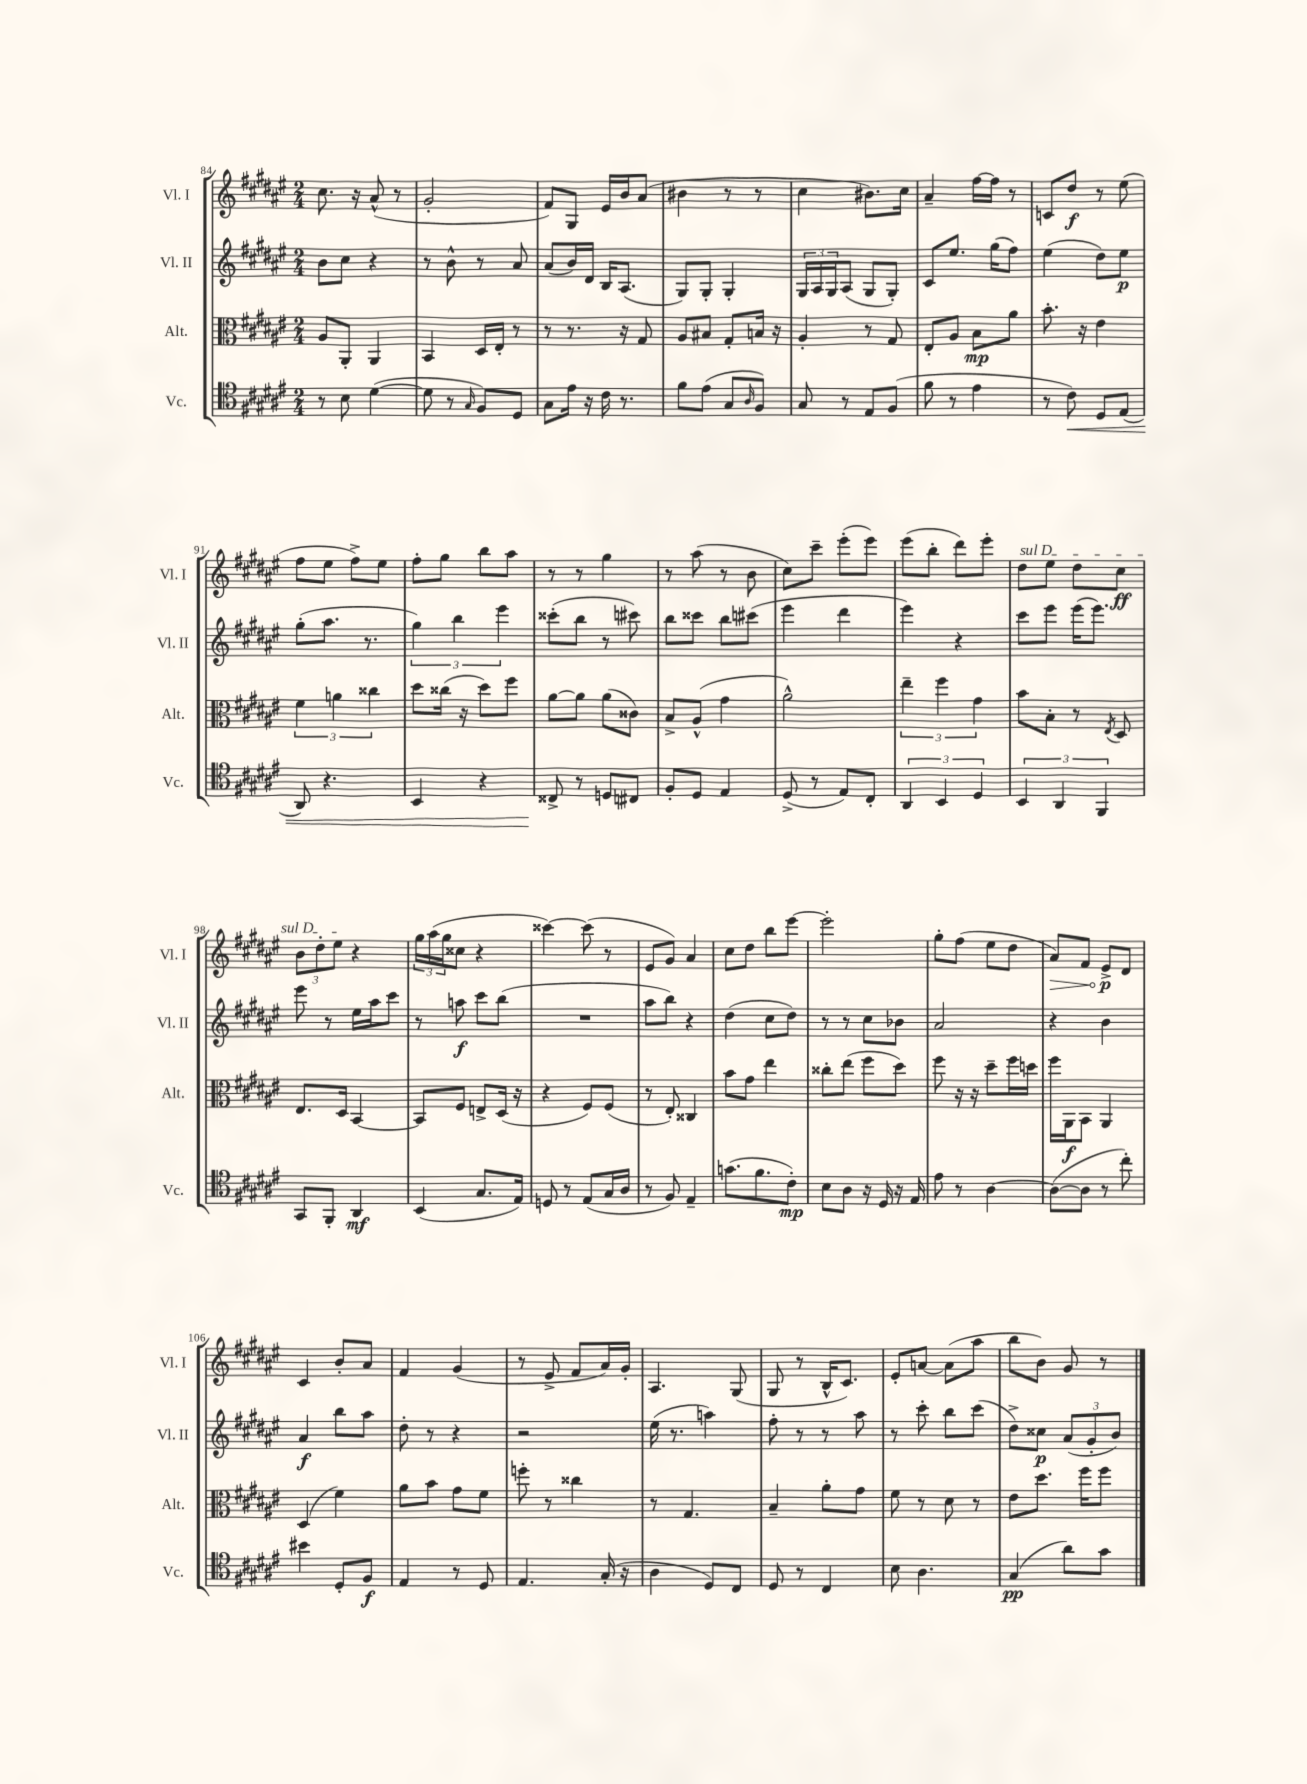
<<
\new StaffGroup <<
\new Staff = "s0" \with { instrumentName = "Vl. I" shortInstrumentName = "Vl. I" } {
    \clef treble \key fis \major \numericTimeSignature \time 2/4
    cis''8. r16 ais'8-^( r8 |
    gis'2-. |
    fis'8) gis8 eis'16 b'16 ais'8( |
    bis'4 r8 r8 |
    cis''4 bis'8.) cis''16 |
    ais'4-- fis''16~ fis''16 r8 |
    c'8 dis''8\f r8 eis''8( |
    fis''8 eis''8 fis''8->) eis''8 |
    fis''8-. gis''8 b''8 ais''8 |
    r8 r8 gis''4 |
    r8 ais''8( r8 b'8 |
    cis''8) cis'''8-- eis'''8-.( eis'''8) |
    eis'''8( b''8-. dis'''8) eis'''8-. |
    \once \override TextSpanner.bound-details.left.text = \markup { \italic "sul D" } dis''8\startTextSpan eis''8 dis''8 cis''8\ff |
    \tuplet 3/2 { b'8 dis''8-. eis''8\stopTextSpan } r4 |
    \tuplet 3/2 { gis''16 ais''16( gis''16 } cisis''8 r4 |
    cisis'''4~) cisis'''8( r8 |
    eis'8 gis'8) ais'4 |
    cis''8 dis''8 b''8 eis'''8~ |
    eis'''2-. |
    gis''8-. fis''8( eis''8 dis''8 |
    \once \override Hairpin.circled-tip = ##t ais'8\>) fis'8 eis'8->\p\! dis'8 |
    cis'4 b'8-. ais'8 |
    fis'4 gis'4( |
    r8 eis'8-> fis'8 ais'16) gis'16-. |
    ais4. gis8( |
    gis8 r8 b16-^ cis'8.) |
    eis'8-. a'8~ a'8( ais''8 |
    b''8 b'8) gis'8 r8 \bar "|." |
}
\new Staff = "s1" \with { instrumentName = "Vl. II" shortInstrumentName = "Vl. II" } {
    \clef treble \key fis \major \numericTimeSignature \time 2/4
    b'8 cis''8 r4 |
    r8 b'8-^ r8 ais'8 |
    ais'8( b'16) dis'16 b16 ais8.( |
    gis8) gis8-. gis4-. |
    \tuplet 3/2 { gis16 ais16 gis16 } ais8( gis8 gis8-.) |
    cis'8 eis''8. gis''16( fis''8) |
    eis''4( dis''8) eis''8\p |
    gis''8-.( ais''8. r8. |
    \tuplet 3/2 { gis''4) b''4 eis'''4 } |
    cisis'''8-.( b''8 r8 cis'''8) |
    b''8 cisis'''8 b''8 cis'''8( |
    eis'''4 dis'''4 |
    eis'''4) r4 |
    cis'''8 eis'''8 eis'''16( eis'''8.) |
    eis'''8 r8 eis''16 ais''16 cis'''8 |
    r8 a''8\f cis'''8 b''8( |
    R2 |
    ais''8 b''8) r4 |
    dis''4( cis''8 dis''8) |
    r8 r8 cis''8 bes'8 |
    ais'2 |
    r4 b'4 |
    ais'4\f b''8 ais''8 |
    dis''8-. r8 r4 |
    r2 |
    eis''16( r8. a''4) |
    fis''8-. r8 r8 ais''8 |
    r8 cis'''8-. b''8 cis'''8( |
    dis''8->) cisis''8\p \tuplet 3/2 { ais'8( gis'8-. b'8) } \bar "|." |
}
\new Staff = "s2" \with { instrumentName = "Alt." shortInstrumentName = "Alt." } {
    \clef alto \key fis \major \numericTimeSignature \time 2/4
    ais8 ais,8-. ais,4 |
    b,4 dis16 eis16-. r8 |
    r8 r8. r16 gis8 |
    ais8 bis8 gis8-. b16 r16 |
    ais4-. r8 gis8 |
    eis8-. ais8 b8\mp ais'8 |
    b'8.-. r16 eis'4 |
    \tuplet 3/2 { fis'4 a'4 cisis''4 } |
    dis''8 cisis''16( r16 dis''8) fis''8 |
    ais'8~ ais'8 ais'8( cisis'8) |
    b8-> ais8-^( gis'4 |
    ais'2-^) |
    \tuplet 3/2 { eis''4-- fis''4 gis'4 } |
    b'8 b8-. r8 \acciaccatura { eis8 } dis8 |
    eis8. dis16 b,4~ |
    b,8 fis8 e8-> dis16( r16 |
    r4 fis8) fis8( |
    r8 eis8-.) cisis4 |
    b'8 gis'8 eis''4 |
    cisis''8-. eis''8( fis''8 dis''8) |
    fis''8 r16 r16 dis''8-- fis''16 d''16 |
    fis''16 ais,16\f b,8 ais,4 |
    dis4( fis'4) |
    ais'8 b'8 gis'8 fis'8 |
    f''8-. r8 cisis''4 |
    r8 gis4. |
    b4-- ais'8-. gis'8 |
    fis'8 r8 dis'8 r8 |
    eis'8 dis''8. fis''16 fis''8 \bar "|." |
}
\new Staff = "s3" \with { instrumentName = "Vc." shortInstrumentName = "Vc." } {
    \clef tenor \key fis \major \numericTimeSignature \time 2/4
    r8 b8 dis'4~( |
    dis'8 r8 \grace { gis16 } fis8) dis8 |
    gis8 eis'16 r16 cis'16 r8. |
    fis'8 eis'8( gis8 \grace { ais16 } fis8) |
    gis8 r8 eis8 fis8( |
    fis'8 r8 eis'4 |
    r8 cis'8\<) dis8 eis8( |
    ais,8) r4. |
    b,4 r4 |
    cisis8->\! r8 d8 cis8 |
    fis8-. dis8 eis4 |
    dis8->( r8 eis8) cis8-. |
    \tuplet 3/2 { ais,4 b,4 dis4 } |
    \tuplet 3/2 { b,4 ais,4 fis,4 } |
    gis,8 fis,8-. ais,4\mf |
    b,4( gis8. eis16) |
    d8 r8 eis8( gis16 ais16 |
    r8 fis8) eis4-- |
    g'8.( fis'8. cis'8-.\mp) |
    b8 ais8 r16 dis16 r16 eis16 |
    eis'8 r8 ais4~ |
    ais8~( ais8 r8 cis''8-.) |
    bis'4 dis8-. fis8\f |
    eis4 r8 dis8 |
    eis4. gis16-.( r16 |
    ais4 dis8) cis8 |
    dis8 r8 cis4 |
    b8 ais4. |
    gis4\pp( ais'8) gis'8 \bar "|." |
}
>>
>>
\layout { \context { \Score currentBarNumber = #84 } }
